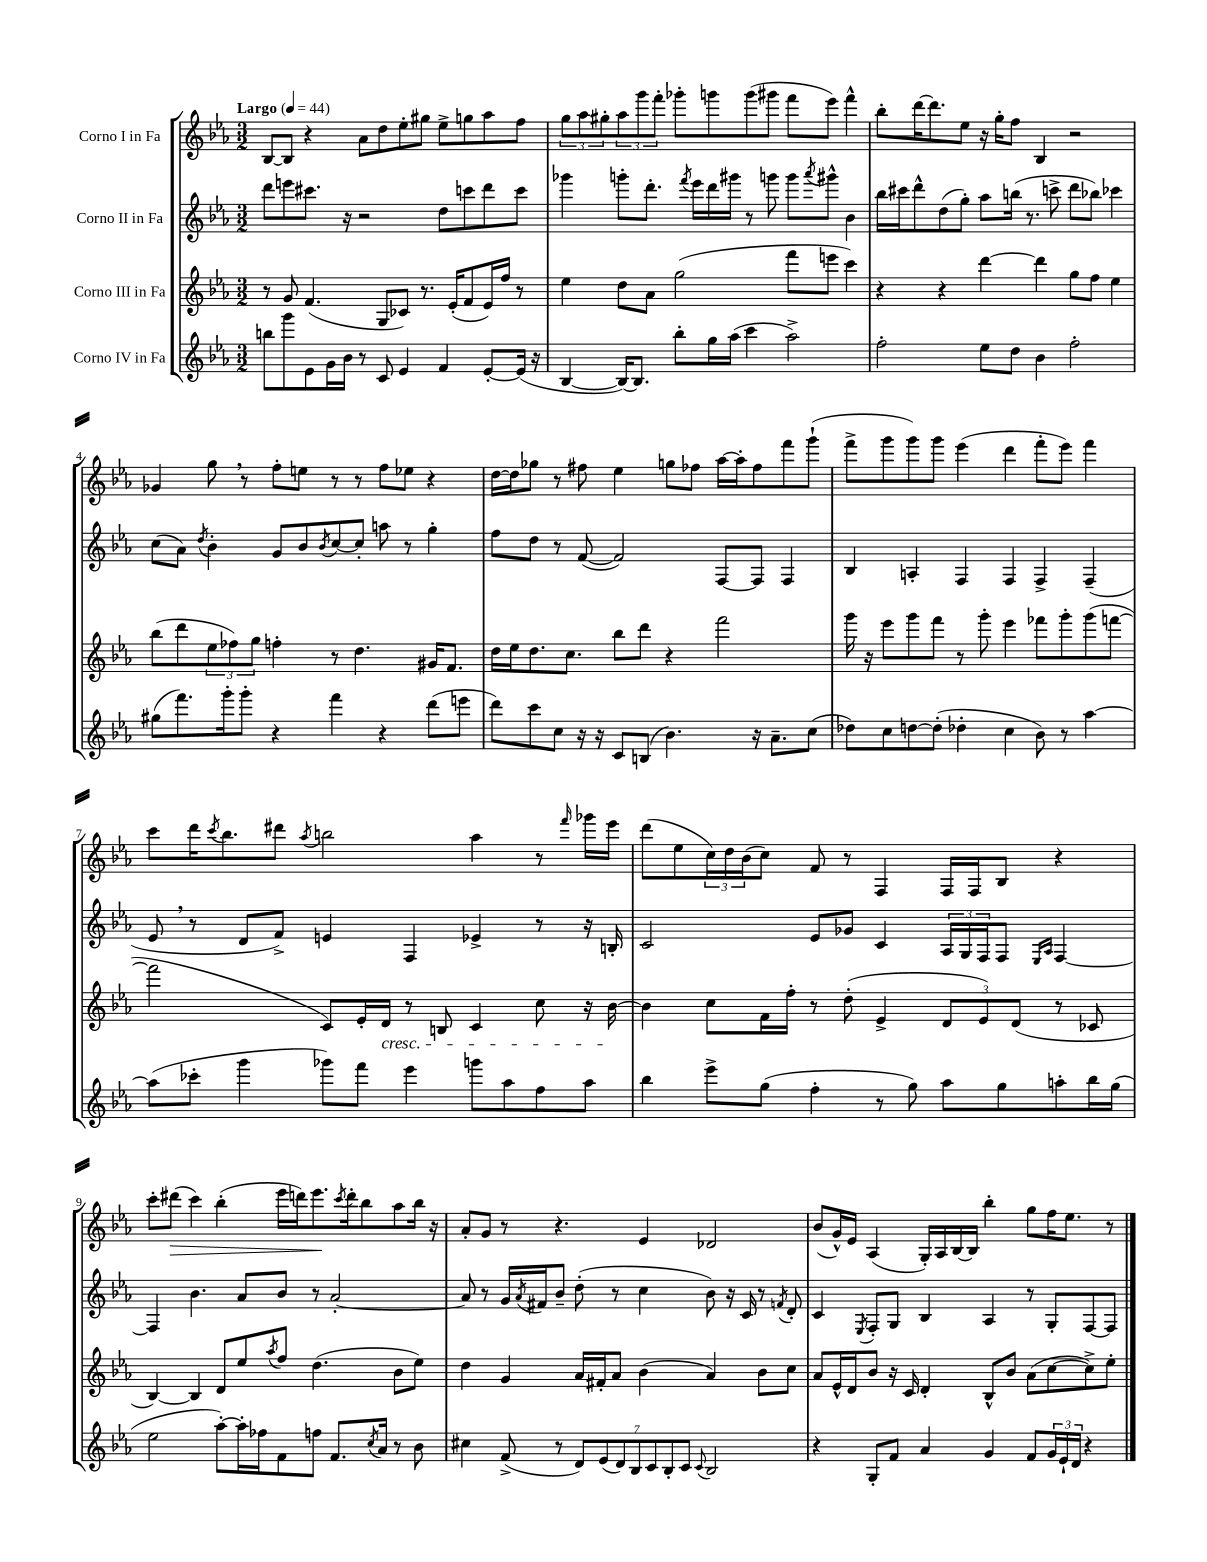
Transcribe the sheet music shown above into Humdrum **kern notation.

**kern	**kern	**kern	**kern
*staff4	*staff3	*staff2	*staff1
*clefG2	*clefG2	*clefG2	*clefG2
*k[b-e-a-]	*k[b-e-a-]	*k[b-e-a-]	*k[b-e-a-]
*M3/2	*M3/2	*M3/2	*M3/2
*MM44	*MM44	*MM44	*MM44
8bb\L	8r	8ddd\L	[8B-/L
8ggg\	8g/	8eee\	8B-/]J
8e-\	(4.f/	8.ccc#\J	4r
16g\L	.	.	.
16b-\JJ	.	16r	.
8r	.	2r	8a-\L
8c/	8G/L	.	8dd\
4e-/	8c-/J)	.	8ee-'\
.	8.r	.	8gg#\J
4f/	.	8dd\L	8ee-^\L
.	(16e-'/LK	.	.
.	8f/	8ccc\	8gg\
[8e-'/L	16e-/L)	8ddd\	8aa-\
.	16ff/JJ	.	.
(16e-/]Jk	8r	8ccc\J	8ff\J
16r	.	.	.
=	=	=	=
[4B-/	4ee-\	4ggg-\	12gg\L
.	.	.	12aa-\
.	.	.	12gg#'\
16B-/_LK)	8dd\L	8ggg'\L	12aa-\
8.B-/]J	.	.	.
.	.	.	12ggg\
.	8a-\J	8.ddd'\J	.
.	.	.	12fff'\J
8bb-'\L	(2gg\	.	8ggg-'\L
.	.	8qfff/	.
.	.	16eee-\LL	.
16gg\L	.	16ddd\	8ggg\
(16aa-\JJ	.	16ggg#\JJ	.
4ccc\	.	8r	(8ggg\
.	.	8ggg\	8ggg#\J
2aa-^\)	8fff\L	8ggg\L	8fff\L
.	.	8qaaa-/	.
.	8eee\J	8ggg#^^\J	8eee-\J)
.	4ccc\)	4b-\	4fff^^\
=	=	=	=
2ff'\	4r	16bb-\LL	8bb-'\L
.	.	16ccc#\J	.
.	.	8ddd^^\	[16ddd\K
.	.	.	8.ddd\]
.	4r	(8dd\	.
.	.	8gg'\J)	8ee-\J
8ee-\L	[4ddd\	8aa-\L	16r
.	.	.	16gg'\LK
8dd\J	.	(16bb\Jk	8ff\J
.	.	8.r	.
4b-\	4ddd\]	.	4B-/
.	.	8ccc^\	.
2ff'\	8gg\L	8ddd\L	2r
.	8ff\J	8bb-\J)	.
.	4ee-\	4ccc-\	.
=	=	=	=
(8gg#\L	(8bb-\L	(8cc\L	4g-/
8.fff\)	8ddd\	8a-\J)	.
.	.	8qdd/	.
.	12ee-\	4b-'\	8gg\
16ggg'\k	.	.	.
.	12ff-\)	.	.
8ggg'\J	.	.	8r
.	12gg\J	.	.
4r	4ff'\	8g/L	8ff'\L
.	.	8b-/	8ee\J
.	.	8qb-/	.
4fff\	8r	[8cc/	8r
.	4.dd\	8cc'/]J	8r
4r	.	8aa\	8ff\L
.	.	8r	8ee-\J
(8ddd\L	16g#/LK	4gg'\	4r
.	8.f/J	.	.
8eee\J	.	.	.
=	=	=	=
8ddd\L)	16dd\LL	8ff\L	[16dd\LL
.	16ee-\J	.	16dd\]J
8ccc\	8.dd\	8dd\J	8gg-\J
8cc\J	.	8r	8r
.	8.cc\J	.	.
16r	.	([8f/	8ff#\
16r	.	.	.
8c/L	8bb-\L	2f/])	4ee-\
(8B/J	8ddd\J	.	.
4.b-\)	4r	.	8gg\L
.	.	.	8ff-\J
.	2fff\	[8F/L	[16aa-\LL
.	.	.	16aa-'\]J
16r	.	8F/]J	8ff-\
8.a-~\L	.	.	.
.	.	4F/	8fff\
(8cc\J	.	.	(8ggg`\J
=	=	=	=
8dd-\L)	16ggg\	4B-/	8fff^\L
.	16r	.	.
8cc\	8eee-\L	.	8ggg\
[8dd\	8ggg\	4A'/	8ggg\)
(8dd'\]J	8fff\J	.	8ggg\J
4dd-'\	8r	4F/	(4eee-\
.	8ggg'\	.	.
4cc\	4eee-\	4F/	4ddd\
8b-\)	8fff-\L	4F^/	8fff'\L
8r	8ggg'\	.	8eee-\J)
[4aa-\	(8ggg\	(4F~/	4fff\
.	[8fff\J	.	.
=	=	=	=
(8aa-\]L	2fff\]	8e-/	8ccc\L
8ccc-'\J	.	8r	16ddd\K
.	.	.	8qccc/
.	.	.	8.bb-\
4ggg\	.	8d/L	.
.	.	8f^/J)	8ddd#\J
.	.	.	8qaa-/
8ggg-\L)	8c/L)	4e/	2bb\
8fff\J	16e-'/L	.	.
.	16d/JJ	.	.
4eee-\	8r	4F/	.
.	8B/	.	.
8ggg\L	4c/	4e-^/	4aa-\
8aa-\	.	.	.
8ff\	8cc\	8r	8r
.	.	.	16qqfff/
8aa-\J	16r	16r	16ggg-\LL
.	[16b-\	16B'/	16eee-\JJ
=	=	=	=
4bb-\	4b-\]	2c/	(8ddd\L
.	.	.	8ee-\
8eee-^\L	8cc\L	.	24cc\L)
.	.	.	24dd\
.	.	.	(24b-\J
(8gg\J	16f\L	.	8cc\J)
.	16ff'\JJ	.	.
4ff'\	8r	8e-/L	8f/
.	(8dd'\	8g-/J	8r
8r	4e-^/	4c/	4F/
8gg\)	.	.	.
8aa-\L	12d/L	24A-/LL	16F/LL
.	.	24G/	.
.	.	.	16F/J
.	12e-/)	24F/J	.
8gg\	.	8F/J	8B-/J
.	(12d/J	.	.
.	.	16qqE-/LL	.
.	.	16qqA-/JJ	.
8aa'\	8r	[4F/	4r
16bb-\L	8c-/	.	.
(16gg\JJ	.	.	.
=	=	=	=
2ee-\	[4B-/)	4F/]	8ccc'\L
.	.	.	(8ddd#\J
.	4B-/]	4.b-\	4ccc\)
[8aa-'\L)	8d/L	.	(4bb-'\
16aa-'\]L	8ee-/	8a-/L	.
16ff-\J	.	.	.
.	8qaa-/	.	.
8f\	8ff/J	8b-/J	16eee-\LL
.	.	.	16ddd\J)
8ff\J	(4.dd\	8r	8.eee-\
8.f/L	.	[2a-'/	.
.	.	.	8qccc/
.	.	.	16ddd'\k
.	.	.	8bb-\
8qcc/	.	.	.
16a-/Jk	.	.	.
8r	8b-\L	.	8aa-\
8b-\	8ee-\J)	.	16bb-\Jk
.	.	.	16r
=	=	=	=
4cc#\	4dd\	8a-/]	8a-'/L
.	.	8r	8g/J
(8f^/	4g/	16g/LL	8r
.	.	8qa-/	.
.	.	16f#/J	.
8r	.	8b-~/J	4.r
14d/L)	16a-/LL	(8dd'\	.
.	16f#'/J	.	.
(14e-/	.	.	.
.	8a-/J	8r	.
14d/)	.	.	.
14B-/	.	.	.
.	(4b-\	4cc\	4e-/
14c/	.	.	.
14B-'/	.	.	.
14c/J	.	.	.
8qqc/	.	.	.
2B-/	4a-/)	8b-\)	2d-/
.	.	16r	.
.	.	16c/	.
.	8b-\L	8r	.
.	.	8qf/	.
.	8cc\J	8d'/	.
=	=	=	=
4r	8a-/L	4c/	(8b-/L
.	16e-^^/L	.	16g^^/L)
.	16d/J	.	16e-/JJ
.	.	8qE-/	.
8G'/L	8b-/J	8F'/L	(4A-/
8f/J	16r	8G/J	.
.	16c/	.	.
4a-/	4d'/	4B-/	16G'/LL)
.	.	.	16A-/
.	.	.	[16B-/
.	.	.	16B-/]JJ
4g/	8B-^^/L	4A-/	4bb-'\
.	8b-/J	.	.
8f/L	(8a-\L	8r	8gg\L
24g/L	[8cc\	8G'/L	16ff\K
24e-`/	.	.	.
.	.	.	8.ee-\J
24d/JJ	.	.	.
4r	8cc^\])	[8F/	.
.	8ee-'\J	8F/]J	8r
==	==	==	==
*-	*-	*-	*-
